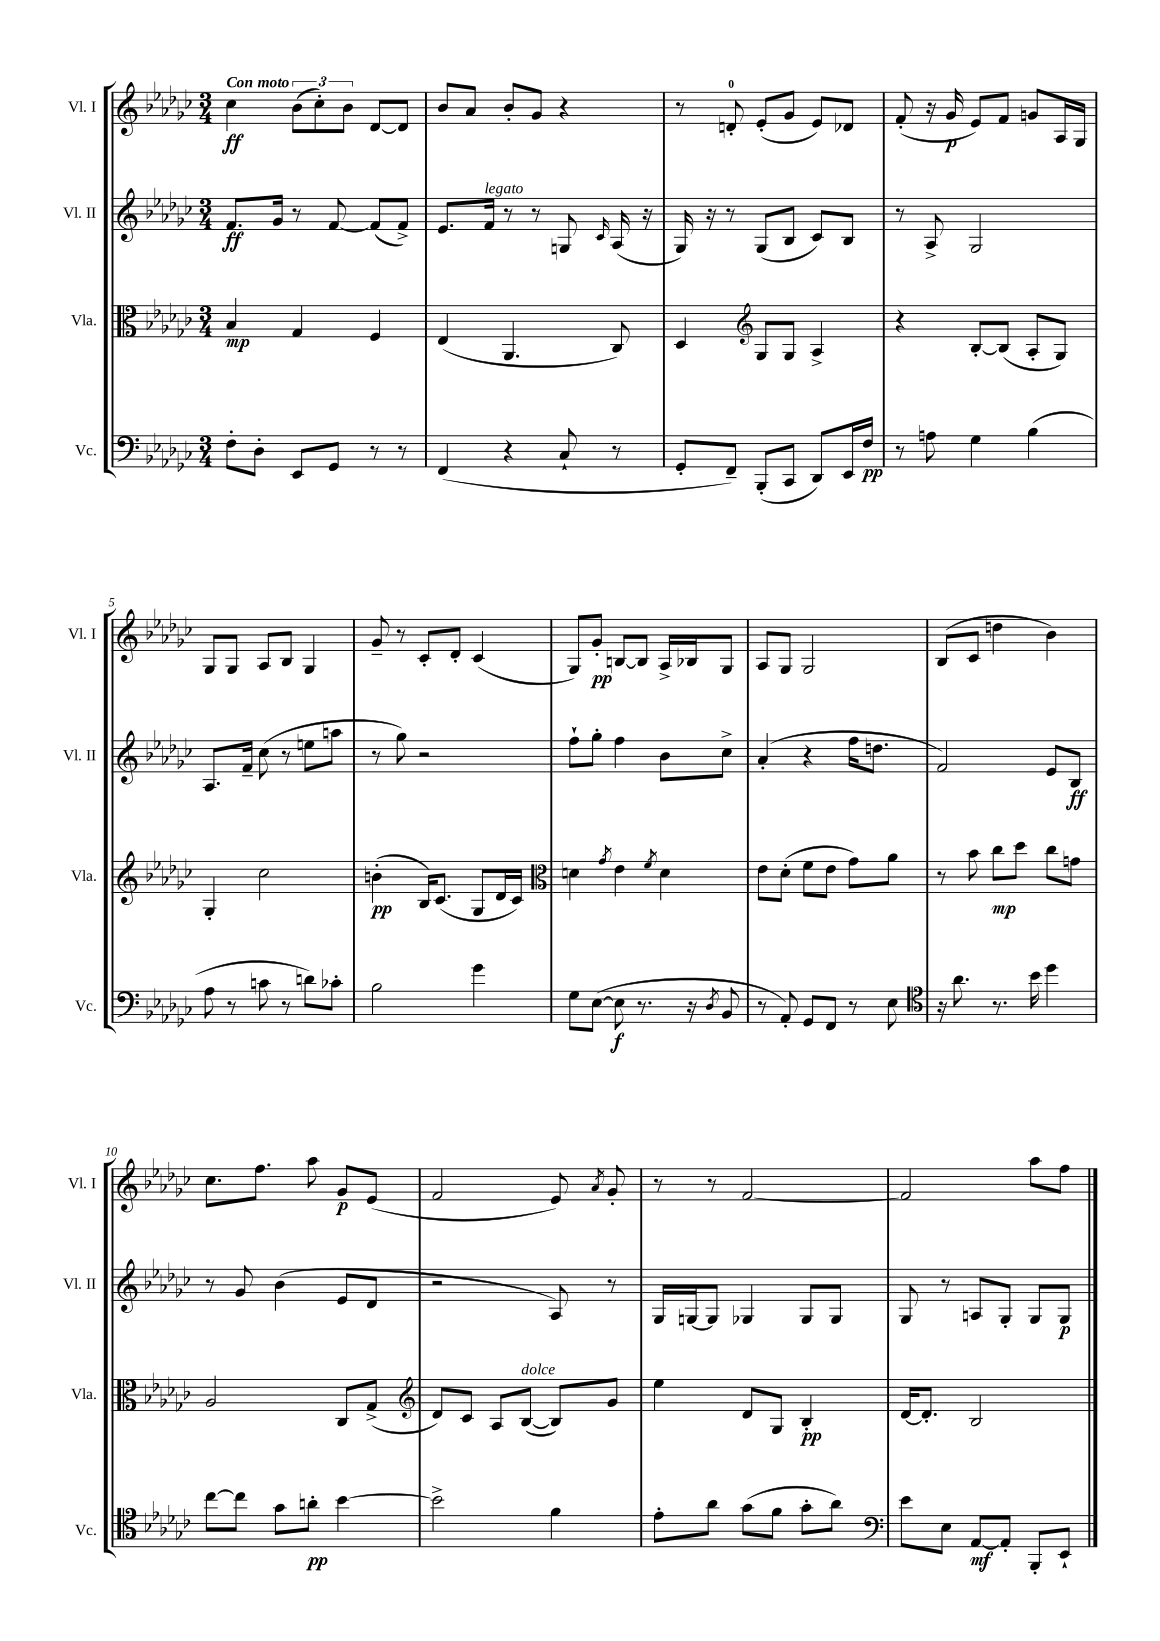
<<
\new StaffGroup <<
\new Staff = "s0" \with { instrumentName = "Vl. I" shortInstrumentName = "Vl. I" } {
    \clef treble \key ges \major \numericTimeSignature \time 3/4 \tempo "Con moto"
    \autoBeamOff ces''4\ff \tuplet 3/2 { bes'8[( ces''8-.) bes'8] } des'8[~ des'8] |
    bes'8[ aes'8] bes'8[-. ges'8] r4 |
    r8 d'8-0-. ees'8[-.( ges'8] ees'8[) des'8] |
    f'8-.( r16 ges'16\p ees'8[) f'8] g'8[ aes16 ges16] |
    ges8[ ges8] aes8[ bes8] ges4 |
    ges'8-- r8 ces'8[-. des'8]-. ces'4( |
    ges8[) ges'8]-.\pp b8[~ b8] aes16[-> bes16 ges8] |
    aes8[ ges8] ges2 |
    bes8[( ces'8] d''4 bes'4) |
    ces''8.[ f''8.] aes''8 ges'8[\p ees'8]( |
    f'2 ees'8) \acciaccatura { aes'8 } ges'8-. |
    r8 r8 f'2~ |
    f'2 aes''8[ f''8] \bar "|." |
}
\new Staff = "s1" \with { instrumentName = "Vl. II" shortInstrumentName = "Vl. II" } {
    \clef treble \key ges \major \numericTimeSignature \time 3/4
    \autoBeamOff f'8.[\ff ges'16] r8 f'8~ f'8[( f'8]->) |
    ees'8.[ f'16]^\markup { \italic "legato" } r8 r8 g8 \grace { ces'16 } aes16( r16 |
    ges16) r16 r8 ges8[( bes8] ces'8[) bes8] |
    r8 aes8-> ges2 |
    aes8.[ f'16]-- ces''8( r8 e''8[ a''8] |
    r8 ges''8) r2 |
    f''8[-! ges''8]-. f''4 bes'8[ ces''8]-> |
    aes'4-.( r4 f''16[ d''8.] |
    f'2) ees'8[ bes8]\ff |
    r8 ges'8 bes'4( ees'8[ des'8] |
    r2 aes8) r8 |
    ges16[ g16~ g8] ges4 ges8[ ges8] |
    ges8 r8 a8[ ges8]-. ges8[ ges8]\p \bar "|." |
}
\new Staff = "s2" \with { instrumentName = "Vla." shortInstrumentName = "Vla." } {
    \clef alto \key ges \major \numericTimeSignature \time 3/4
    \autoBeamOff bes4\mp ges4 f4 |
    ees4( aes,4. ces8) |
    des4 \clef treble ges8[ ges8] aes4-> |
    r4 bes8[~-. bes8]( aes8[-. ges8]) |
    ges4-. ces''2 |
    b'4-.\pp( bes16[) ces'8.]( ges8[ des'16 ces'16]) |
    \clef alto d'4 \acciaccatura { ges'8 } ees'4 \acciaccatura { f'8 } d'4 |
    ees'8[ des'8]-.( f'8[ ees'8] ges'8[) aes'8] |
    r8 bes'8 ces''8[\mp des''8] ces''8[ g'8] |
    aes2 ces8[ ges8]->( |
    \clef treble des'8[) ces'8] aes8[ bes8]~^\markup { \italic "dolce" }( bes8[) ges'8] |
    ees''4 des'8[ ges8] bes4-.\pp |
    des'16[~ des'8.]-. bes2 \bar "|." |
}
\new Staff = "s3" \with { instrumentName = "Vc." shortInstrumentName = "Vc." } {
    \clef bass \key ges \major \numericTimeSignature \time 3/4
    \autoBeamOff f8[-. des8]-. ees,8[ ges,8] r8 r8 |
    f,4( r4 ces8-! r8 |
    ges,8[-. f,8]--) bes,,8[-.( ces,8] des,8[) ees,16 f16]\pp |
    r8 a8 ges4 bes4( |
    aes8 r8 c'8 r8 d'8[) ces'8]-. |
    bes2 ges'4 |
    ges8[ ees8]~( ees8\f r8. r16 \acciaccatura { des8 } bes,8 |
    r8 aes,8-.) ges,8[ f,8] r8 ees8 |
    \clef tenor r16 aes'8. r8. bes'16 des''4 |
    ces''8[~ ces''8] ges'8[ a'8]-.\pp bes'4~ |
    bes'2-> f'4 |
    ees'8[-. aes'8] ges'8[( f'8] ges'8[-. aes'8]) |
    \clef bass ees'8[ ees8] aes,8[~\mf aes,8]-. bes,,8[-. ees,8]-! \bar "|." |
}
>>
>>
